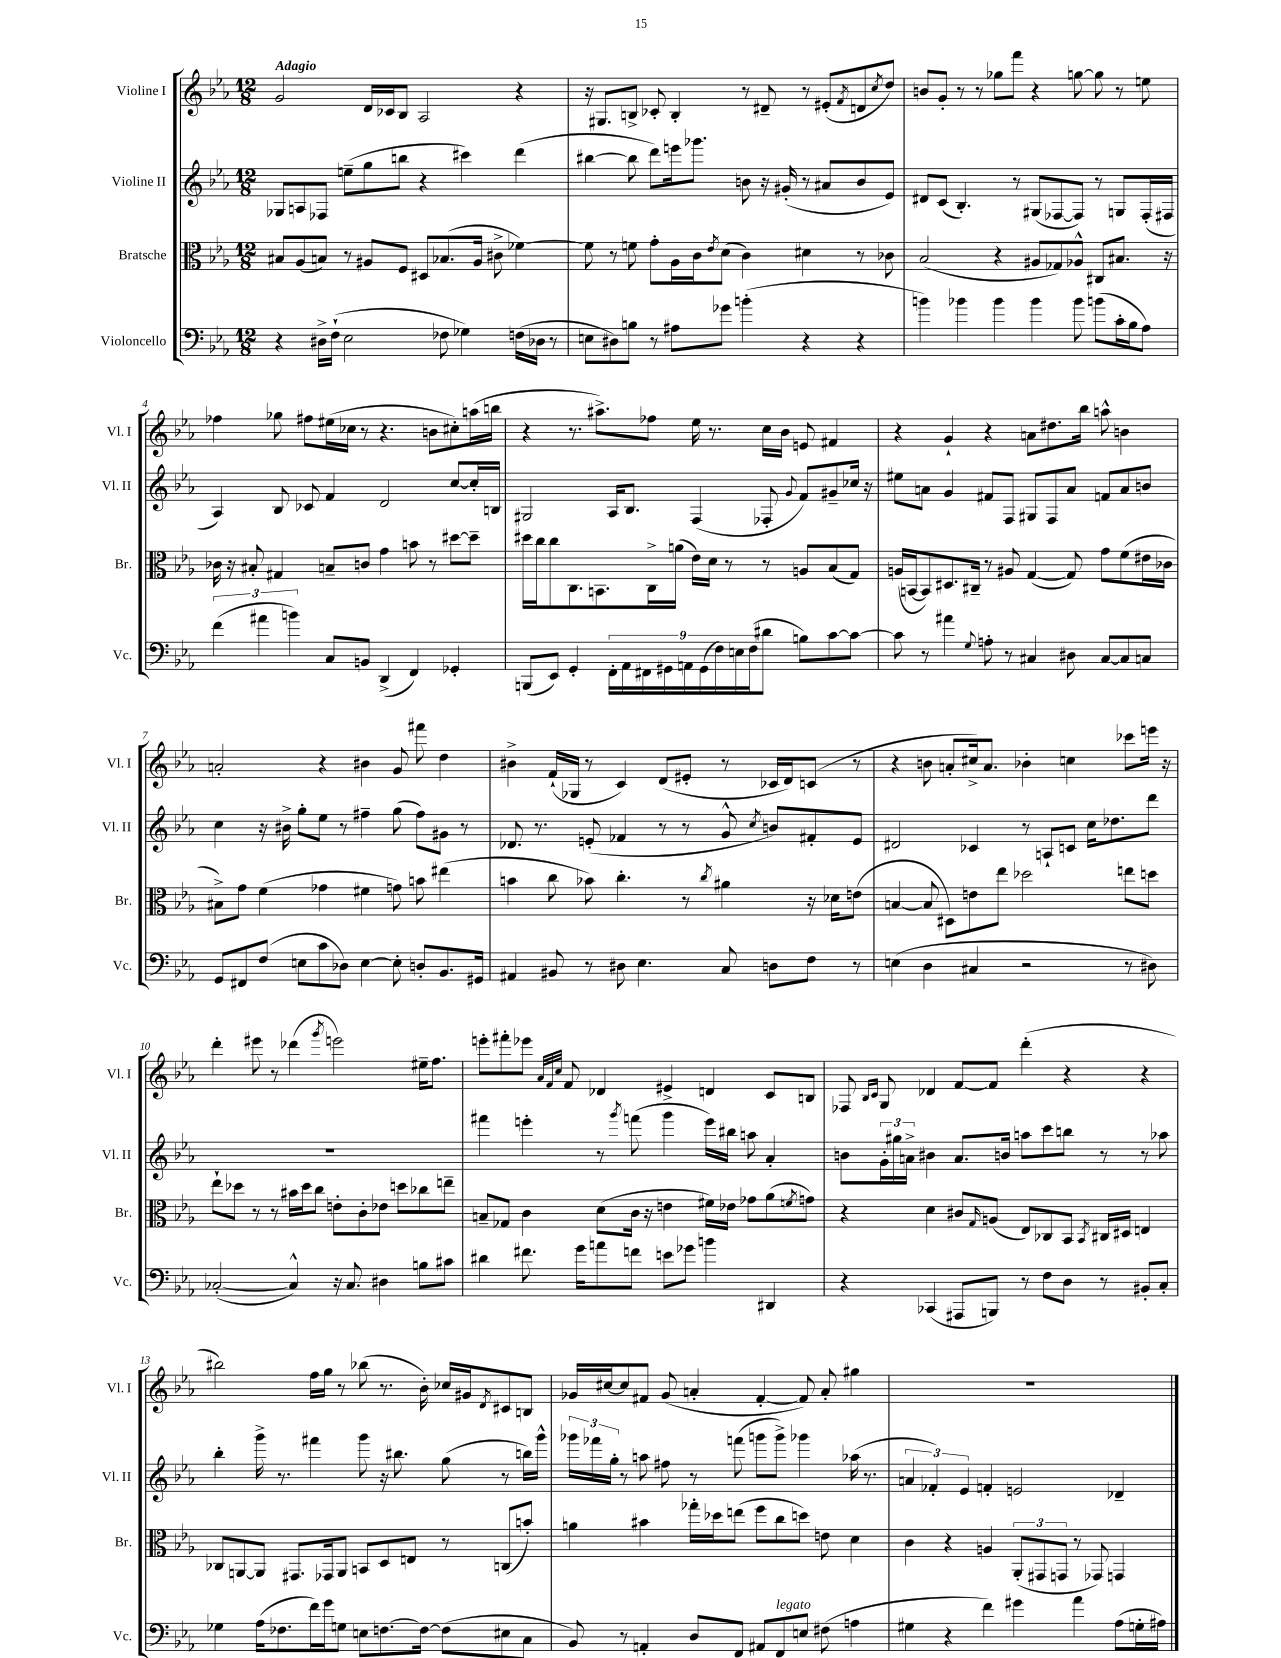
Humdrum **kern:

**kern	**kern	**kern	**kern
*staff4	*staff3	*staff2	*staff1
*clefF4	*clefC3	*clefG2	*clefG2
*k[b-e-a-]	*k[b-e-a-]	*k[b-e-a-]	*k[b-e-a-]
*M12/8	*M12/8	*M12/8	*M12/8
4r	8B#	8G-	2g
.	(8A-	8A	.
16D#^	8B)	8F-	.
(16F`	.	.	.
2E-	8r	(8ee~	.
.	8A#	8gg	16d
.	.	.	16c-
.	8F	8bb	8B-
.	8D#	4r	2A-
8F-	(8.B-	.	.
4G-)	.	4ccc#)	.
.	16A#	.	.
.	8c#^	.	.
(16F	[4f-)	(4ddd	4r
16D-	.	.	.
8r	.	.	.
=	=	=	=
8E	8f-]	[4bb#	16r
.	.	.	8.G#
8D#)	8r	.	.
8B	8f	8bb#]	8B^
8r	8g'	8ddd)	8c-'
8A#	16A-	16eee	4B'
.	16c	8.ggg-	.
.	8qe-	.	.
8g-	(8d	.	.
(4b'	4c)	8b	8r
.	.	16r	8d#~
.	.	(16g#'	.
4r	4d#	8r	8r
.	.	8a#	(8e#'
.	.	.	8qf
4r	8r	8b	8d
.	.	.	8qcc
.	8c-	8e-)	8dd)
=	=	=	=
4b)	(2B-	8d#	8b
.	.	(8c	8g'
4b-	.	4.B-')	8r
.	.	.	8r
4b-	4r	.	8gg-
.	.	8r	8fff
4b-	8A#	(8G#	4r
.	8G-)	[8F-	.
8b-	8A-^^	8F-])	[8gg
(8b	8C#	8r	8gg]
16c'	8.B#	8G	8r
16B-	.	.	.
8A-)	.	(16F-'	8ee
.	16r	16F#	.
=	=	=	=
(6f	16c-	4A-)	4ff-
.	16r	.	.
.	8B#'	.	.
6a#	.	.	.
.	4G#	8B-	8gg-
6b)	.	.	.
.	.	8c-	8ff#
8C	8B~	4f	(16ee#
.	.	.	16cc-
8BB	8c	.	8r
(4DD^	4g	2d	4.r
4FF)	8b	.	.
.	8r	.	8b
4GG-'	[8dd#	[8cc	8cc#')
.	8dd#~]	16cc']	(16aa
.	.	16B	16bb
=	=	=	=
(8BBB	16dd#	2G#	4r
.	16cc	.	.
8EE-)	8cc	.	.
4GG'	8.C	.	8.r
.	8.BB	.	8.aa#^)
18FF'	.	16A-	.
18AA-	.	.	.
.	.	8.B-	.
18FF#	.	.	.
.	16C^	.	8ff-
18GG#	.	.	.
.	(16a	.	.
18AA	.	.	.
.	16e-)	(4F	16ee-
(18GG#	.	.	.
.	16d	.	8.r
18F)	.	.	.
.	8r	.	.
18E	.	.	.
(18F	.	.	.
8d#	8r	8F-'	16cc
.	.	.	16b-
.	.	8qqg	.
8B)	8A	8f)	8e
[8c	(8B-	8g#~	4f#
8c_	8G)	16cc-	.
.	.	16r	.
=	=	=	=
8c]	(16A	8ee#	4r
.	[16BB	.	.
8r	8BB])	8a	.
4a#	8.D#	4g	4g`
.	16C#~	.	.
8qqG	.	.	.
8A'	8r	8f#	4r
8r	8A#	8F	.
4C#	([4G	8G#	8a
.	.	8F	8.dd#
8D#	8G])	8a	.
.	.	.	16bb-
[8C#	8g	8f	8aa^^
8C#]	(8f	8a	4b
8C	16e#	8b	.
.	16c-	.	.
=	=	=	=
8GG	8B#^)	4cc	2a'
8FF#	8g	.	.
(8F	(4f	16r	.
.	.	16b#^	.
8E	.	8gg'	.
8c	4g-	8ee-	4r
8D-)	.	8r	.
[4E	4f#	4ff#~	4b#
8E']	8g)	(8gg	8g
8D'	8b	8ff#)	8fff#
8.BB-	(4ee#	8g#	4dd
.	.	8r	.
16GG#	.	.	.
=	=	=	=
4AA#	4b	8.d-	4b#^
.	.	8.r	.
8BB#	8cc	.	(16f`
.	.	.	16G-
8r	8b-)	(8e'	8r
8D#	4.cc'	4f-	4c)
4.E-	.	.	.
.	.	8r	(8d
.	8r	8r	8e#'
.	8qcc	.	.
8C	4a#	8g^^	8r
.	.	8qcc	.
8D	.	8b)	16c-
.	.	.	16d)
8F	16r	8f#'	(8c
.	16d-	.	.
8r	(8e	8e	8r
=	=	=	=
(4E	[4B	2d#	4r
4D	8B]	.	8b
.	8D#)	.	8a'
4C#	8e	4c-	16cc#^)
.	.	.	8.a
.	8ee-	.	.
2r	2dd-	8r	4b-'
.	.	8A`	.
.	.	8c	4cc
.	.	16cc	.
.	.	8.dd-	.
8r	8ee	.	8ccc-
8D#)	8dd	8ddd	16eee
.	.	.	16r
=	=	=	=
([2C-'	8ee-`	1.r	4ddd'
.	8dd-	.	.
.	8r	.	8eee#
.	8r	.	8r
4C-^^])	16b#	.	(4ddd-
.	16dd-	.	.
.	8cc	.	.
.	.	.	8qggg
16r	8e'	.	2eee)
8.C-	.	.	.
.	8c'	.	.
4D#	8e-	.	.
.	8dd	.	.
8B	8cc-	.	16ee#~
.	.	.	8.ff
8c#	8ee~	.	.
=	=	=	=
4d#	8B~	4fff#	8eee'
.	8G-	.	8fff#'
8.f#	4c	4eee'	8eee-
.	.	.	32qqa-
.	.	.	32qqf
.	.	.	32qqcc
.	.	.	8f
16g	.	.	.
8a	(8d	8r	4d-
.	.	8qggg	.
8f	16c	(8fff	.
.	16r	.	.
8e	4e	4ggg	4e#^
8g-	.	.	.
4b	16f#)	16eee)	4d
.	16e-	16bb#	.
.	8g-	8aa	.
4DD#	(8a-	4a-'	8c
.	8qf	.	.
.	8g)	.	8B
=	=	=	=
4r	4r	8b	8F-
.	.	.	16qqB-
.	.	.	16qqc
.	.	24g'	8G
.	.	24gg#	.
.	.	24a^	.
(4CC-	4d	4b#	4d-
8AAA#	8c#	8.a	[8f
.	16qqG	.	.
8BBB)	(8A	.	8f]
.	.	16b	.
8r	8E-)	8aa	(4ddd'
8F	8C-	8ccc	.
8D	8BB-	8bb	4r
.	8qBB-	.	.
8r	16C#	8r	.
.	16D#	.	.
8BB#'	4E	8r	4r
8C'	.	8aa-	.
=	=	=	=
4G-	8C-	4bb-'	2bb#)
.	[8AA	.	.
(16A-	8AA]	16ggg^	.
8.F-	.	8.r	.
.	8.GG#	.	.
16f)	.	4fff#	16ff
16g	16GG-	.	16gg
8G	8AA	.	8r
8E	8BB	8ggg	(8bb-
[8.F	8D	16r	8.r
.	.	8.bb#	.
.	8E	.	.
16F_	.	.	16b-')
(8F]	8r	(8gg	16cc-
.	.	.	16g#
.	.	.	8qd
8E#	(8C	8r	8c#
8C	8b')	16bb)	8B
.	.	16ggg^^	.
=	=	=	=
8BB-)	4a	24ggg-	16g-
.	.	24fff-	.
.	.	.	[16cc#
.	.	24gg'	.
8r	.	8r	8cc#]
4AA'	4b#	8aa	8f#
.	.	8ff#	(8g-
8D	16gg-'	8r	4a'
.	16dd-	.	.
8FF'	(8ee	(8fff	.
8AA#	8ff	8ggg	[4f#'
8FF	8cc	8ggg^)	.
8E	8dd)	4ggg-	8f#])
(8F#	8e	.	8a'
4A	4d	(16aa-	4gg#
.	.	8.r	.
=	=	=	=
4G#	4c	6a	1.r
.	.	6f-')	.
4r	4r	.	.
.	.	6e-	.
4f)	4A	4f'	.
4g#	(12AA-'	2e	.
.	12GG#	.	.
.	12GG	.	.
4a-	8r	.	.
.	8GG-)	.	.
(8A-	4GG	4d-~	.
16G'	.	.	.
16A#)	.	.	.
==	==	==	==
*-	*-	*-	*-
